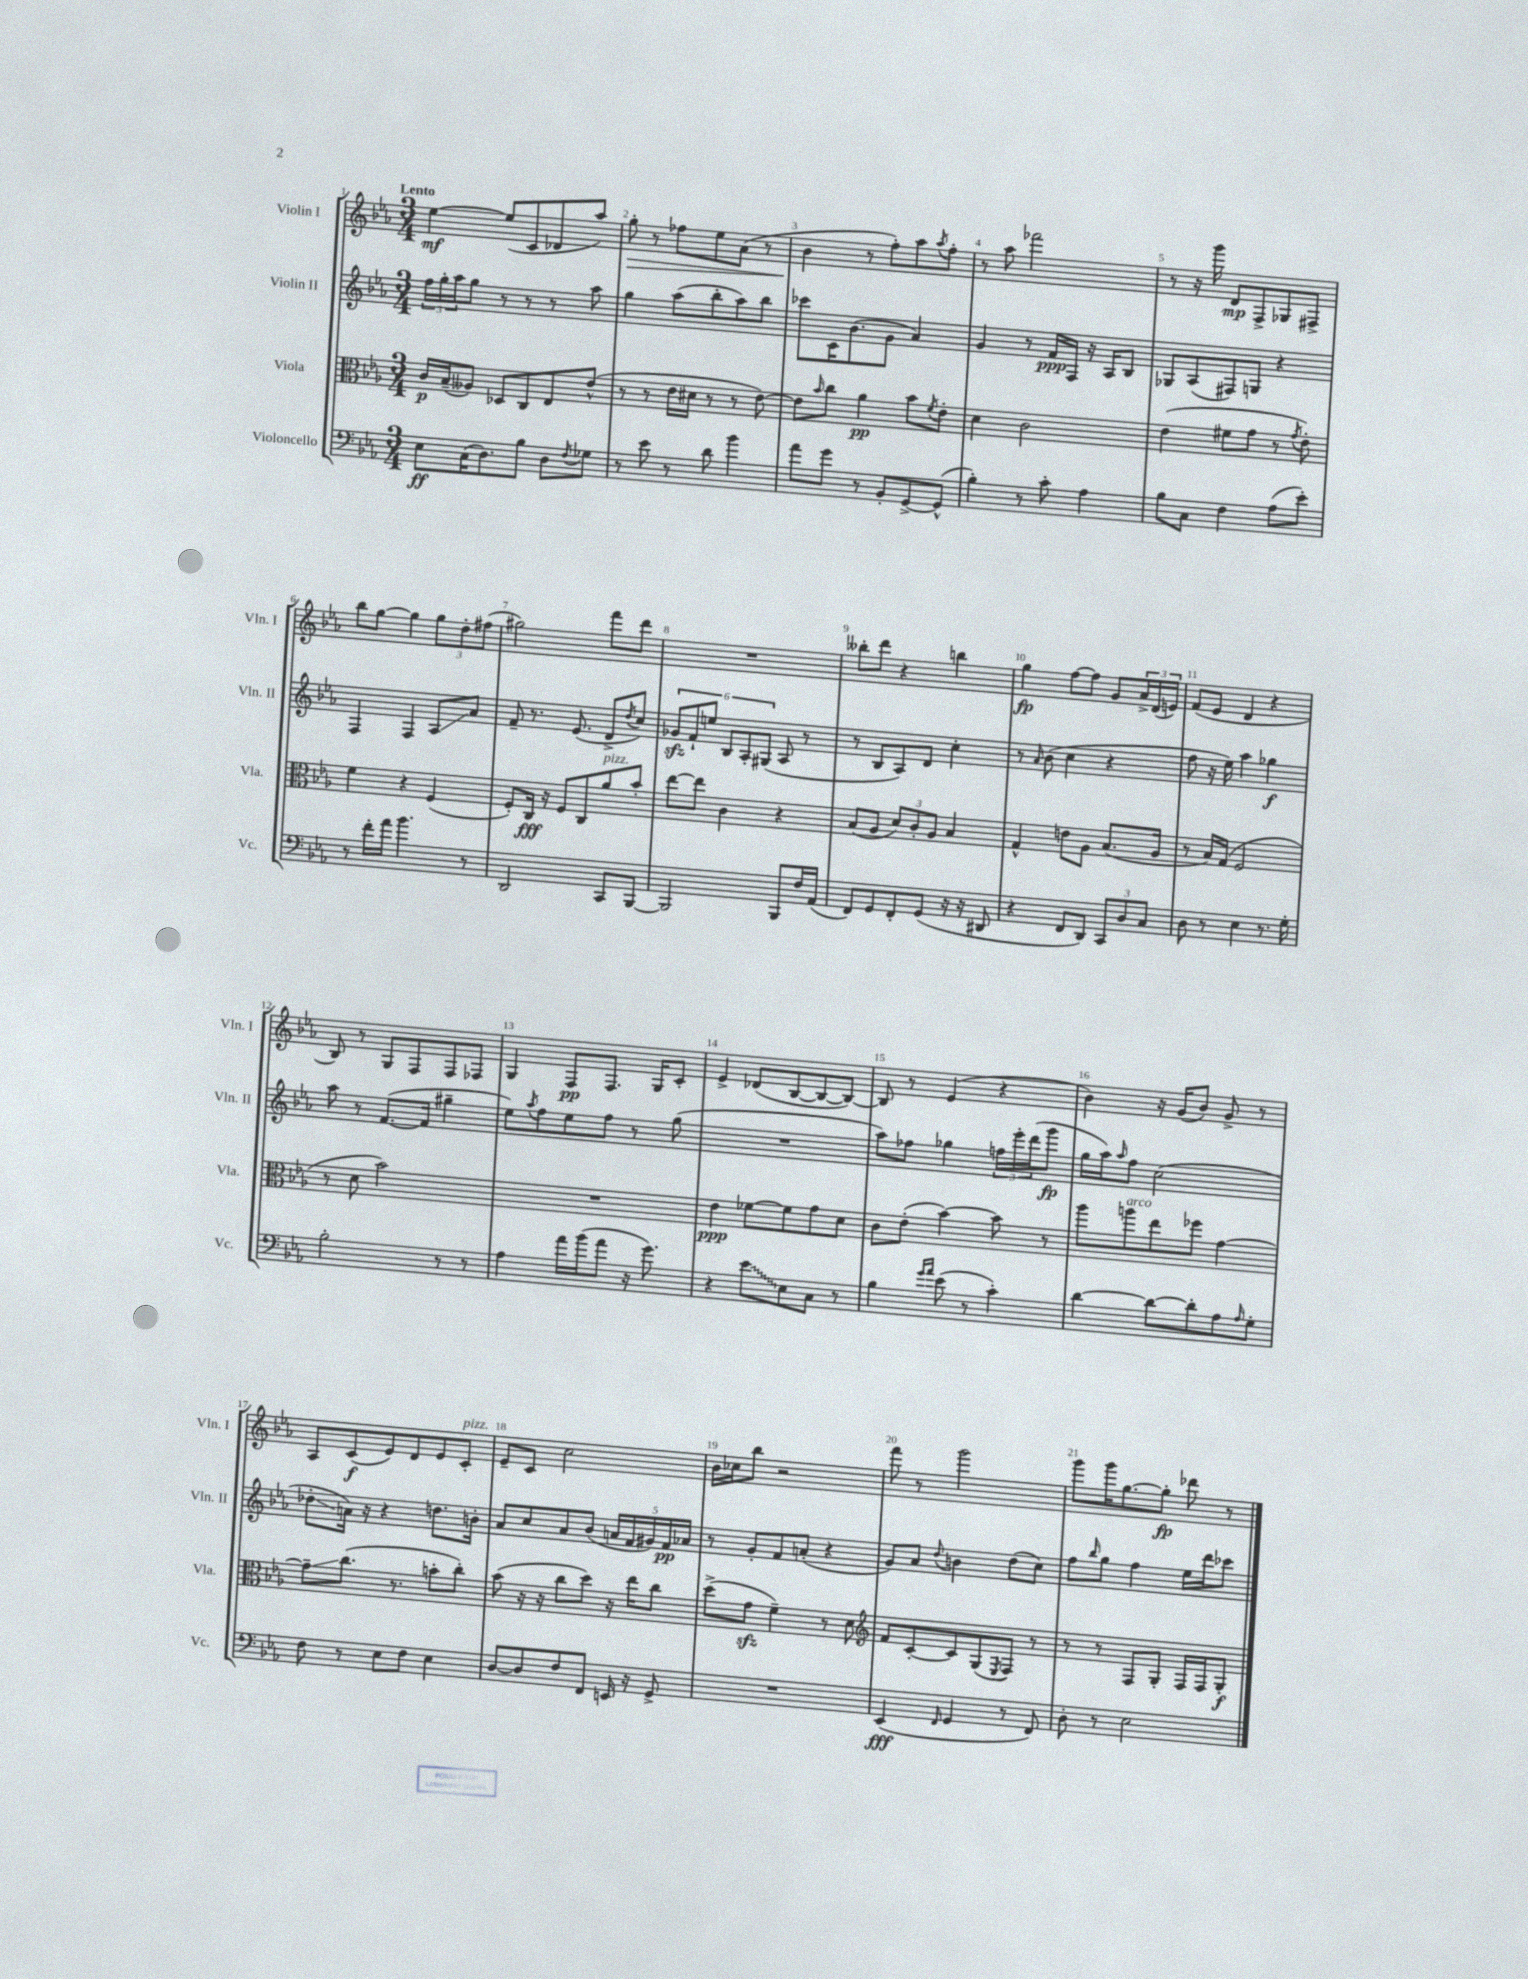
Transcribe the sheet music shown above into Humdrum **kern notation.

**kern	**kern	**kern	**kern
*staff4	*staff3	*staff2	*staff1
*clefF4	*clefC3	*clefG2	*clefG2
*k[b-e-a-]	*k[b-e-a-]	*k[b-e-a-]	*k[b-e-a-]
*M3/4	*M3/4	*M3/4	*M3/4
8E-	16c	24ff	[4ee-
.	.	24gg'	.
.	(16B-~	.	.
.	.	24aa-	.
(16C	8A--)	8gg	.
8.D)	.	.	.
.	8D-	8r	(8ee-]
8B-	8C	8r	8c
8D	8E-	8r	8d-
8qF	.	.	.
8G-	(8e-^^	8aa-	8aa-)
=	=	=	=
8r	8r	4gg	8gg'
8e-	8r	.	8r
8r	16e-	(8aa-	8ff-
.	16d#	.	.
8d	8r	8bb-'	8ee-
4b-	8r	8aa-)	(8a-
.	[8e-)	8bb-	8r
=	=	=	=
8a-	8e-]	8ccc-	4b-
.	16qqb-	.	.
8g	8cc	16c	.
.	.	(8.b-	.
8r	4a-	.	8r
8BB-'	.	8g	8ff')
[8GG^	8b-	4a-)	8aa-
.	8qf	.	8qaa-
(8GG^^]	8e-'	.	8ff'
=	=	=	=
4B-')	4d	4g	8r
.	.	.	8aa-
8r	2c	8r	2fff-
8c'	.	16f	.
.	.	16F	.
4A-	.	16r	.
.	.	16A-	.
.	.	8B-	.
=	=	=	=
8B-	(4e-	8G-	8r
8C	.	(8A-	16r
.	.	.	16ggg
4F	8f#	8F#)	8d
.	8g	8G	8F^
(8A-	8r	4r	8G-
.	8qg	.	.
8e-')	8e-')	.	8F#^
=	=	=	=
8r	4f	4F	8bb-
16f'	.	.	[8gg
16a-	.	.	.
4.b-	4r	4F	4gg]
.	(4F	8A-	12gg
.	.	.	12dd'
8r	.	8a-	.
.	.	.	(12ff#
=	=	=	=
2DD	8F')	8f~	2gg#)
.	16C	8.r	.
.	16r	.	.
.	8F	.	.
.	.	(8.e-	.
.	8C	.	.
8CC	8a-	8d^	8fff
.	.	8qdd	.
[8BBB-	8b-'	8cc)	8ddd
=	=	=	=
2BBB-]	[8ee-	12g-	2.r
.	.	12f`	.
.	8ee-]	.	.
.	.	12ee	.
.	4c	12B-	.
.	.	12A-'	.
.	.	(12G#	.
8BBB-	4r	8A-	.
16F	.	8r	.
(16AA-	.	.	.
=	=	=	=
8FF)	(8B-	8r	8bb--'
8GG	8A-	8B-	8ddd
8FF'	12d)	8A-)	4r
.	12c'	.	.
(8GG	.	8d	.
.	12A-	.	.
16r	4B-	4cc'	4bb
16r	.	.	.
8DD#	.	.	.
=	=	=	=
4r	4G^^	8r	4gg
.	.	16qqa-	.
.	.	(8b-	.
8FF	8e	4cc	[8ff
8DD)	8A-	.	8ff]
12CC	(8.B-	4r	8g
12D	.	.	.
.	.	.	24a-^
12C	.	.	(24d
.	16A-	.	.
.	.	.	24e)
=	=	=	=
8D	8r	8ff	(8f
8r	16B-)	16r	8e-
.	(16G	16ee-)	.
4E-	2F	4aa-	4d
8.r	.	4gg-	4r
16G'	.	.	.
=	=	=	=
2B-'	8r	8aa-	8B-)
.	8d	8r	8r
.	2b-)	([8.f	8G
.	.	.	8F
.	.	16f]	.
8r	.	4gg#~	8F
8r	.	.	8F-
=	=	=	=
4A-	2.r	8ee-)	4G
.	.	8qaa-	.
.	.	8ff	.
16a-	.	8ee-	8F
(16b-	.	.	.
8a-	.	8ff	8.F
16r	.	8r	.
8.g)	.	.	16G
.	.	(8gg	8c'
=	=	=	=
4r	4e-	2.r	4e-^
8e-	[8f-	.	(8d-
8E-	8f-]	.	[8B-
8C	8g	.	8B-_
8r	8d	.	8B-_)
=	=	=	=
4B-	8c	8aa-)	8B-]
.	(8e-'	8ff-	8r
16qqg	.	.	.
16qqa-	.	.	.
(8e-	[4b-)	4gg-	(4e-
8r	.	.	.
4c')	8b-]	24ff	4r
.	.	24eee-'	.
.	.	(24ddd	.
.	8r	8ggg	.
=	=	=	=
[4d	8aa-	16gg	4b-)
.	.	16aa-)	.
.	.	16qqaa-	.
.	8aa	8ff	.
8d_	8ee-	(2cc	16r
.	.	.	(16g
8d']	8ff-	.	8b-)
8A-	[4g	.	8g^
16qqA-	.	.	.
8G'	.	.	8r
=	=	=	=
8F	8g~]	8dd-'	8A-
8r	(8.cc	16a)	(8c
.	.	16r	.
8E-	.	4r	8e-)
.	8.r	.	.
8F	.	.	8d
4E-	8b'	8.dd	8e-
.	8cc')	.	8c'
.	.	16b'	.
=	=	=	=
[8D	(8b-	8a-	8e-~
8D]	16r	8cc	8c
.	16r	.	.
8F	8cc	8a-	2cc
8FF	8dd)	(8b-	.
16EE	16r	20a	.
.	.	20f	.
16r	16ee-	.	.
.	.	20g#)	.
8GG^	8cc	.	.
.	.	20f	.
.	.	20a-	.
=	=	=	=
2.r	(8dd^	8r	16b-
.	.	.	16cc-
.	8g	8g'	8bb-
.	4f~)	8f	2r
.	.	(8a'	.
.	8r	4r	.
.	8d	.	.
=	=	=	=
*	*clefG2	*	*
(4EE-	8f	8g)	8fff
.	[8c'	8a-	8r
16qqFF	.	8qqdd	.
4GG	8c]	4b	2ggg
.	(8G	.	.
.	8qE-	.	.
8r	8F)	(8dd	.
8FF)	8r	8cc)	.
=	=	=	=
8D'	8r	8ff	8ggg
.	.	16qqbb-	.
8r	8r	8gg	16ggg
.	.	.	[8.gg
2E-	8F	4ff	.
.	8G'	.	8gg']
.	16F	16ee-	8ddd-
.	16F	16ddd	.
.	8G'	8ccc-	8r
==	==	==	==
*-	*-	*-	*-
